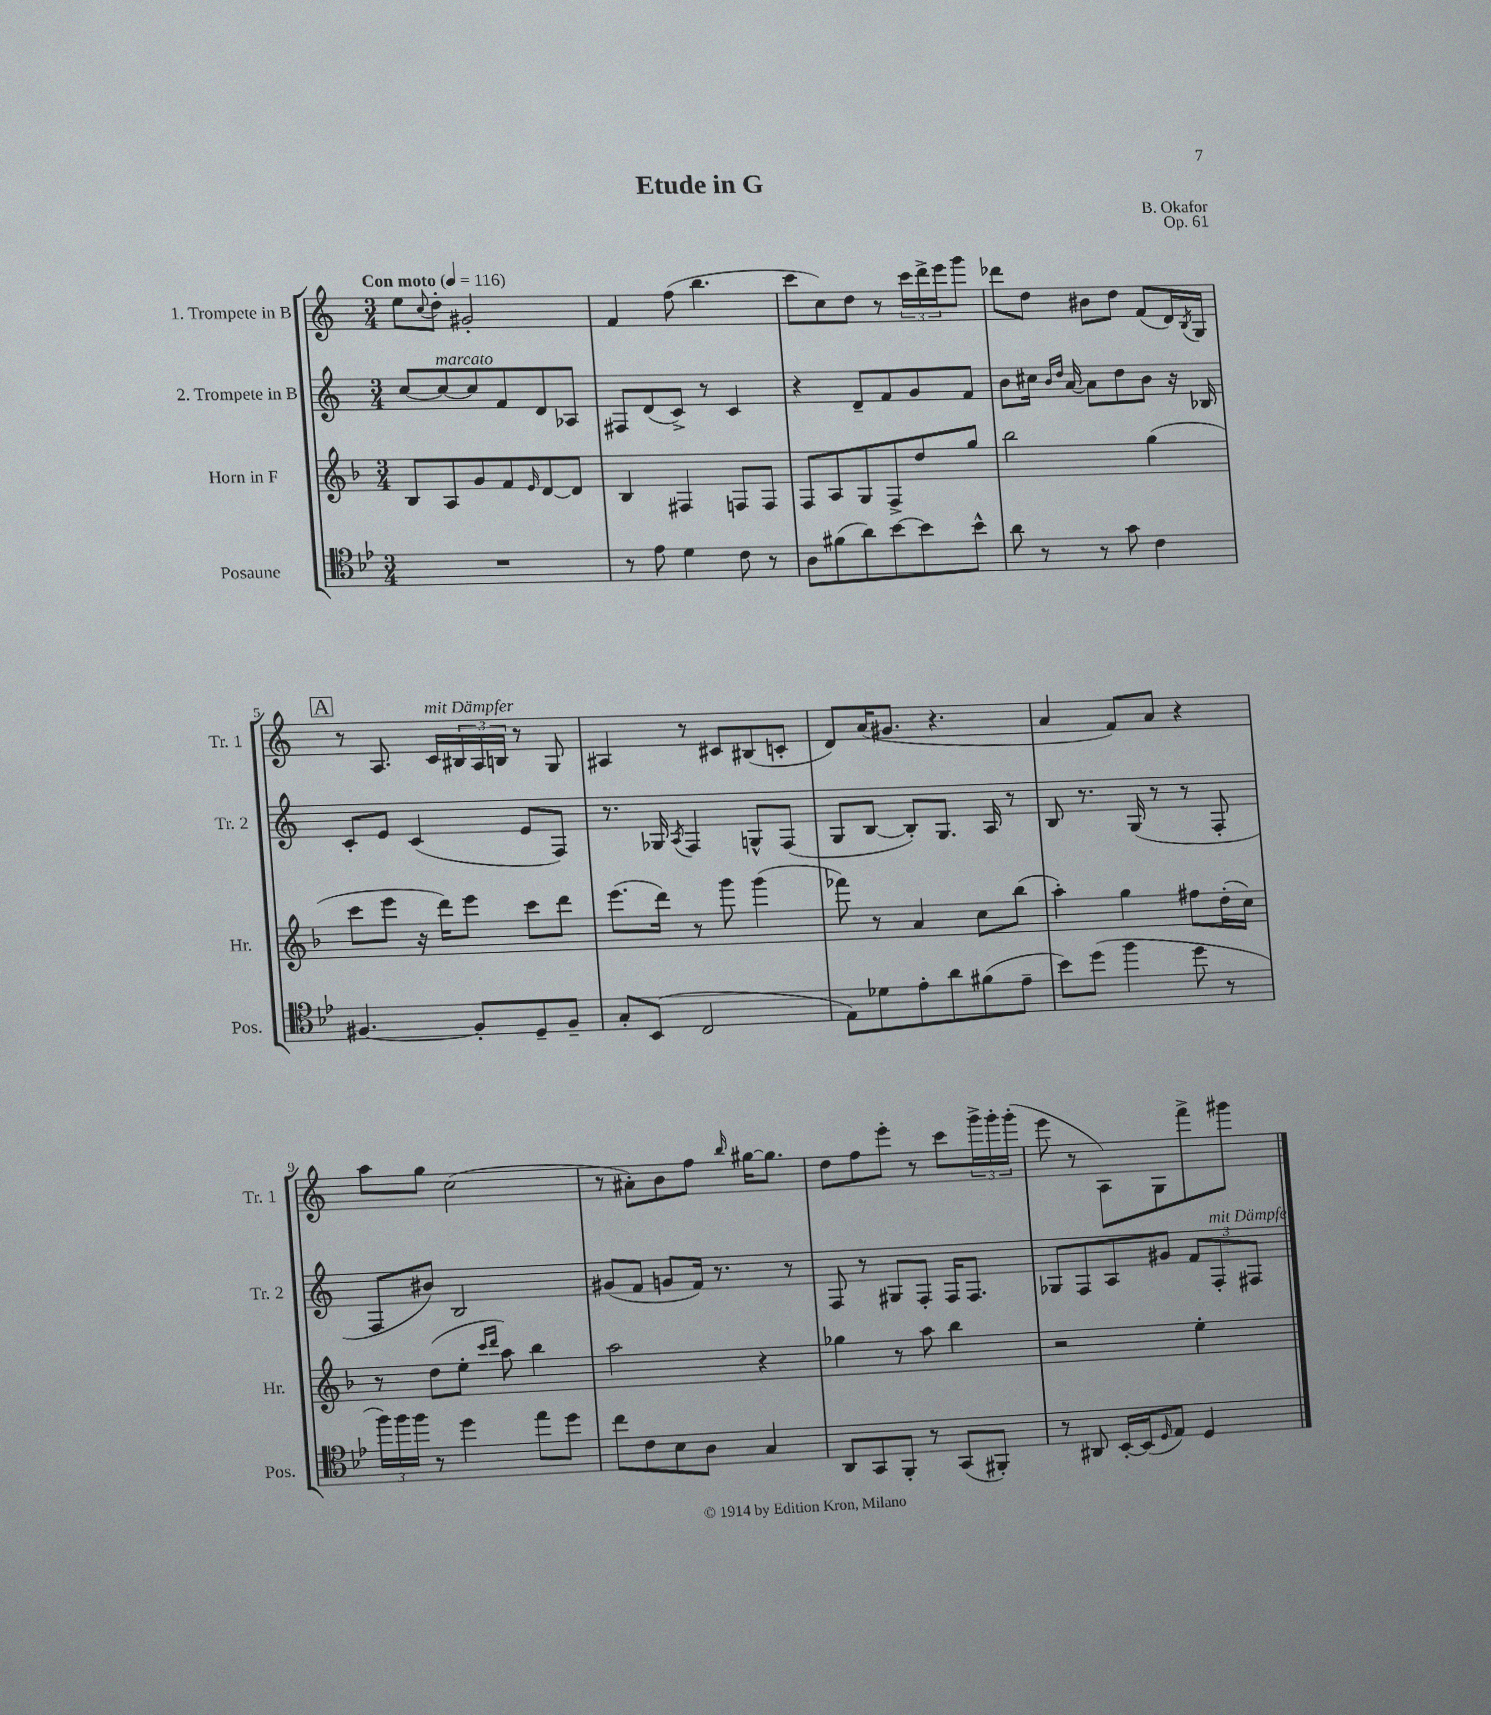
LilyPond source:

\header { title = "Etude in G" composer = "B. Okafor" opus = "Op. 61" }
<<
\new StaffGroup <<
\new Staff = "s0" \with { instrumentName = "1. Trompete in B" shortInstrumentName = "Tr. 1" } {
    \clef treble \key c \major \numericTimeSignature \time 3/4 \tempo "Con moto" 4 = 116
    e''8 \appoggiatura { c''8 } d''8-. gis'2-. |
    f'4 f''8( b''4. |
    c'''8 c''8) d''8 r8 \tuplet 3/2 { c'''16 d'''16-> e'''16 } g'''8 |
    des'''8 d''8 bis'8 d''8 f'8( d'16) \acciaccatura { b8 } g16 |
    \mark \markup { \box "A" } r8 a8. c'16^\markup { \italic "mit Dämpfer" } \tuplet 3/2 { bis16 a16 b16 } r8 g8 |
    ais4 r8 cis'8 bis8( c'8-. |
    d'8) a'16( gis'8. r4. |
    a'4 f'8) a'8 r4 |
    a''8 g''8 c''2( |
    r8 ais'8-.) b'8 f''8 \grace { b''16 } gis''16~ gis''8. |
    d''8 f''8 e'''8-. r8 c'''8 \tuplet 3/2 { g'''16-> g'''16-. g'''16-.( } |
    e'''8 r8 a8) g8 f'''8-> gis'''8 \bar "|." |
}
\new Staff = "s1" \with { instrumentName = "2. Trompete in B" shortInstrumentName = "Tr. 2" } {
    \clef treble \key c \major \numericTimeSignature \time 3/4
    c''8~ c''8~^\markup { \italic "marcato" } c''8 f'8 d'8 aes8 |
    fis8 d'8( c'8->) r8 c'4 |
    r4 d'8-- f'8 g'8 f'8 |
    b'8 cis''16 \grace { b'16 d''16 } a'16~ a'8 d''8 b'8 r16 bes16 |
    \mark \markup { \box "A" } c'8-. e'8 c'4( e'8 f8) |
    r8. ges16 \acciaccatura { a8 } f4 g8-^ f8( |
    g8 b8~ b8-.) g8. a16 r8 |
    b8 r8. g16( r8 r8 f8-. |
    f8 bis'8) b2 |
    gis'8( f'8 g'8 f'16) r8. r8 |
    f8 r8 gis8 f8-. f16 f8. |
    ges8 f8 a8 gis'8 \tuplet 3/2 { f'8 f8-.^\markup { \italic "mit Dämpfer" } fis8 } \bar "|." |
}
\new Staff = "s2" \with { instrumentName = "Horn in F" shortInstrumentName = "Hr." } {
    \clef treble \key f \major \numericTimeSignature \time 3/4
    bes8 a8 g'8 f'8 \grace { e'16 } d'8~ d'8 |
    bes4 fis4 f8 f8 |
    f8 a8 g8 f8-> d''8 g''8 |
    bes''2 g''4( |
    \mark \markup { \box "A" } c'''8 e'''8 r16 d'''16) e'''8 c'''8 d'''8 |
    e'''8.( d'''16) r8 g'''8 g'''4( |
    fes'''8) r8 a'4 c''8 bes''8( |
    a''4-.) g''4 fis''8 d''16-.( c''16) |
    r8 d''8( e''8-. \grace { c'''16 d'''16 } a''8) bes''4 |
    a''2 r4 |
    ges''4 r8 a''8 bes''4 |
    r2 e''4-. \bar "|." |
}
\new Staff = "s3" \with { instrumentName = "Posaune" shortInstrumentName = "Pos." } {
    \clef tenor \key bes \major \numericTimeSignature \time 3/4
    R2. |
    r8 ees'8 d'4 c'8 r8 |
    a8 fis'8( a'8) bes'8~ bes'8 bes'8-^ |
    a'8 r8 r8 g'8 c'4 |
    \mark \markup { \box "A" } fis4.~ fis8-. d8-- fis8-- |
    g8-. bes,8( c2 |
    ees8) des'8 ees'8-. a'8 fis'8( ees'8-- |
    bes'8) d''8( f''4 d''8 r8 |
    \tuplet 3/2 { f''16) f''16 f''16 } r8 d''4 ees''8 d''8 |
    c''8 c'8 bes8 a8 g4 |
    a,8 g,8 f,8-. r8 g,8( fis,8-.) |
    r8 ais,8 bes,16~-. bes,16( \grace { d16 } ees8) d4 \bar "|." |
}
>>
>>
